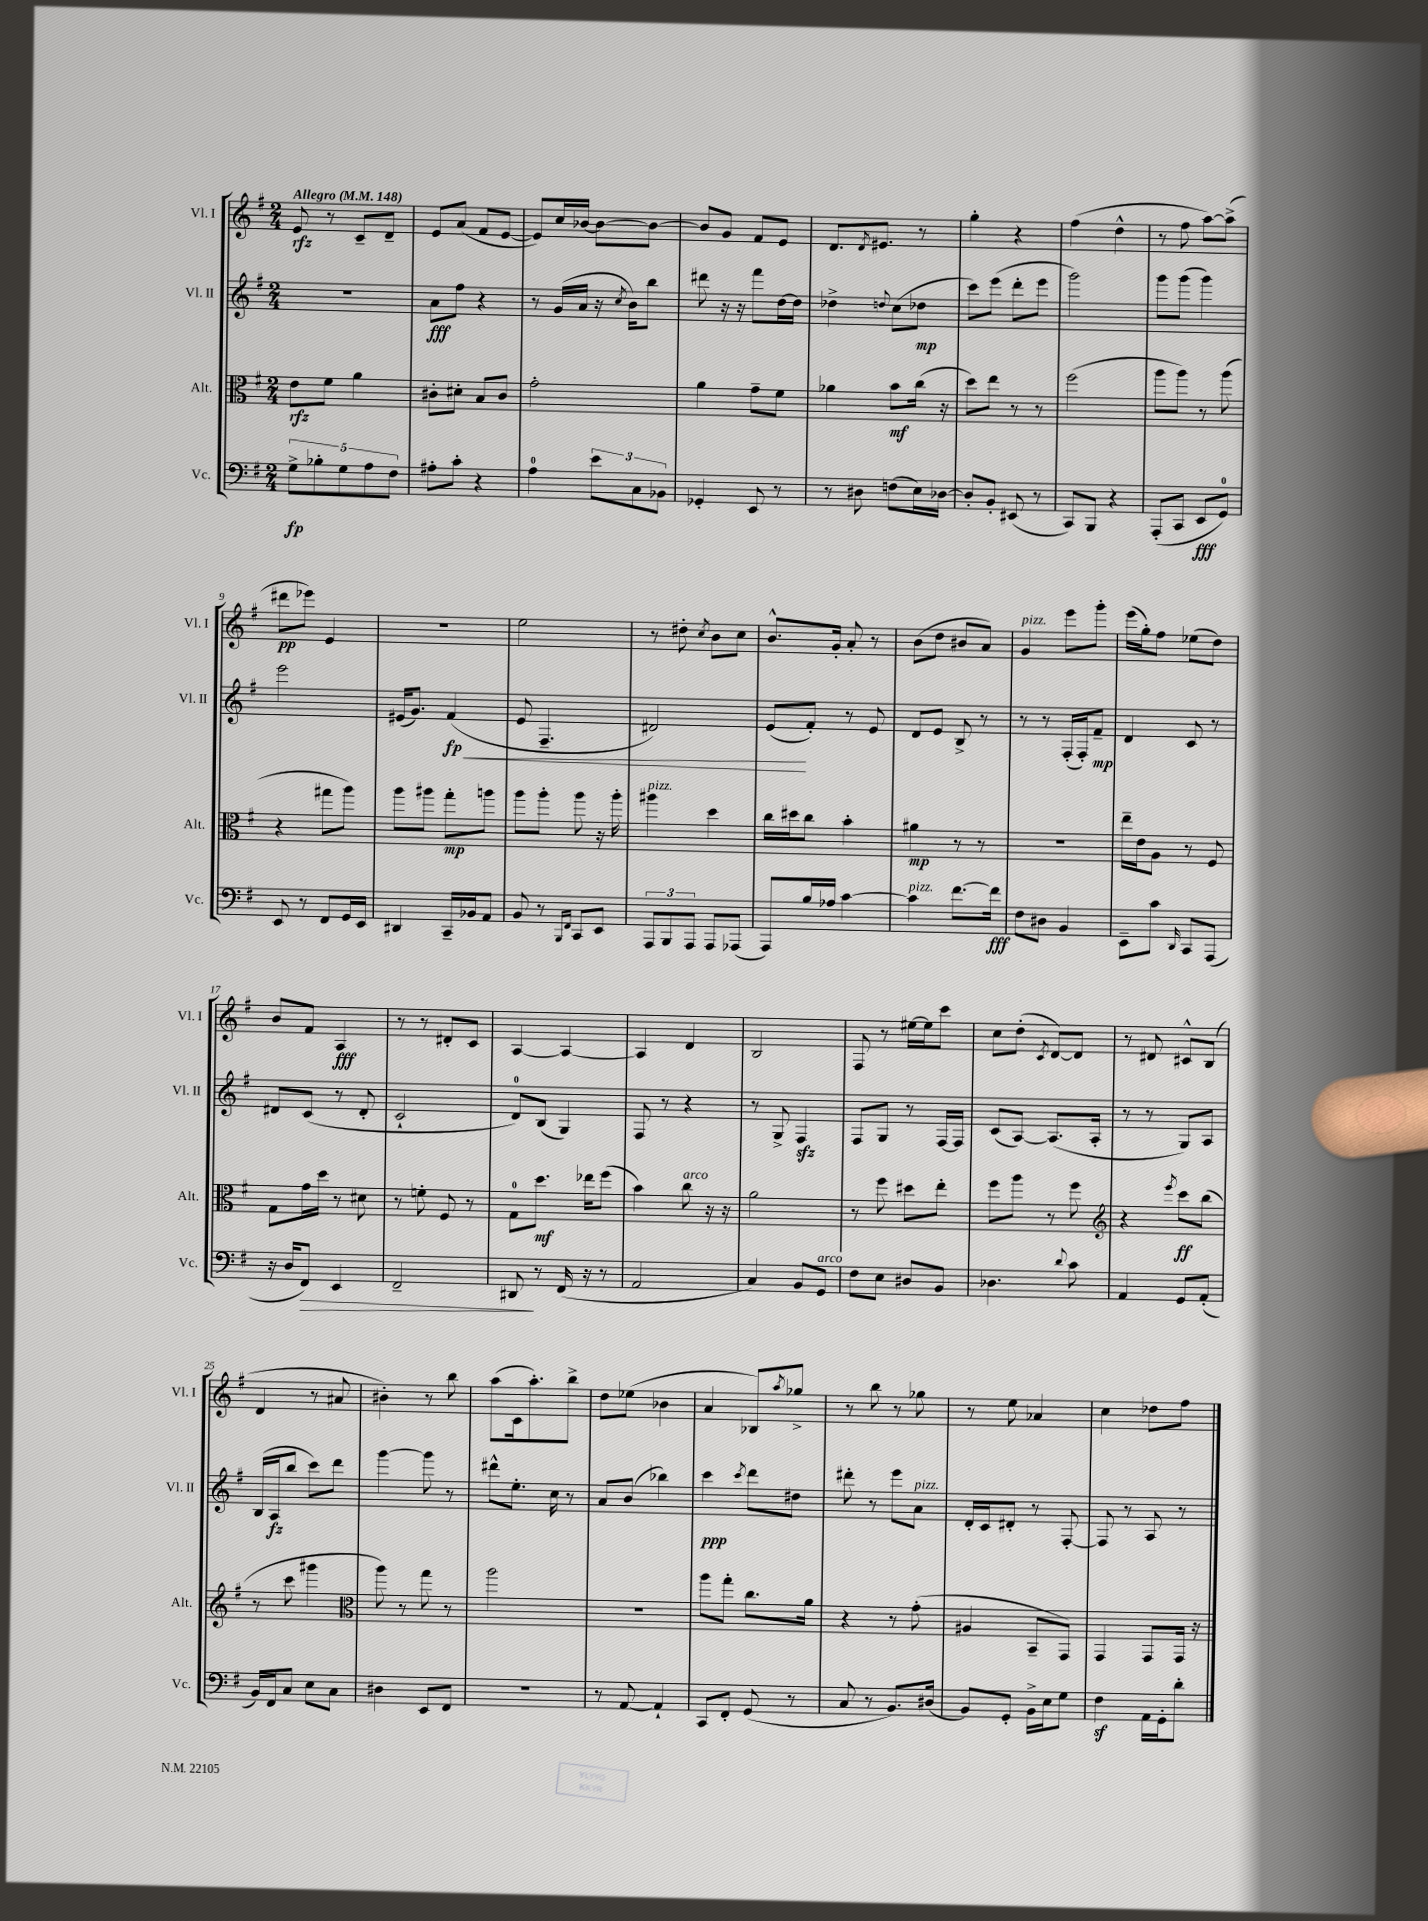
<<
\new StaffGroup <<
\new Staff = "s0" \with { instrumentName = "Vl. I" shortInstrumentName = "Vl. I" } {
    \clef treble \key g \major \numericTimeSignature \time 2/4 \tempo "Allegro" 4 = 148
    e'8\rfz r8 c'8-- d'8-- |
    e'8 a'8( fis'8 e'8~ |
    e'8) c''16 bes'16~ bes'8~ bes'8~ |
    bes'8 g'8 fis'8 e'8 |
    d'8. \acciaccatura { d'8 } eis'8. r8 |
    g''4-. r4 |
    fis''4( d''4-^ |
    r8 fis''8 a''8~) a''8->( |
    dis'''8\pp ees'''8) e'4 |
    r2 |
    e''2 |
    r8 dis''8-. \acciaccatura { c''8 } b'8 c''8 |
    b'8.-^ g'16-. a'8-. r8 |
    b'8( d''8 bis'8 a'8) |
    g'4^\markup { \italic "pizz." } e'''8 g'''8-. |
    e'''16( g''16-.) fis''8 ees''8( d''8) |
    b'8 fis'8 a4\fff |
    r8 r8 dis'8-. c'8 |
    a4~ a4~ |
    a4 d'4 |
    b2 |
    fis8 r8 eis''16~ eis''16 c'''8 |
    c''8 d''8-.( \acciaccatura { c'8 } d'8~) d'8 |
    r8 dis'8 cis'8-^ b8( |
    d'4 r8 ais'8 |
    bis'4-.) r8 b''8 |
    a''8( c'16 a''8.-.) b''8-> |
    d''8 ees''8( bes'4 |
    a'4 bes8) \acciaccatura { a''8 } ges''8-> |
    r8 b''8 r8 ges''8 |
    r8 e''8 aes'4 |
    c''4 des''8 fis''8 \bar "|." |
}
\new Staff = "s1" \with { instrumentName = "Vl. II" shortInstrumentName = "Vl. II" } {
    \clef treble \key g \major \numericTimeSignature \time 2/4
    r2 |
    a'8\fff fis''8 r4 |
    r8 g'16( a'16 r16 \acciaccatura { c''8 } b'16) b''8 |
    dis'''8 r16 r16 fis'''8 d''16~ d''16 |
    des''4-> \appoggiatura { d''8 } c''8( des''8\mp |
    c'''8) e'''8( d'''8-. e'''8 |
    g'''2) |
    g'''8 g'''8( g'''4) |
    e'''2 |
    eis'16( g'8.) fis'4\fp\<( |
    e'8 fis4.-- |
    dis'2) |
    e'8\!( fis'8-.) r8 e'8 |
    d'8 e'8 b8-> r8 |
    r8 r8 fis16-.( fis16-.) fis'8--\mp |
    d'4 c'8 r8 |
    dis'8 c'8( r8 dis'8-. |
    c'2-! |
    d'8-0) b8( g4) |
    fis8 r8 r4 |
    r8 g8-> fis4\sfz |
    fis8 g8 r8 fis16~ fis16 |
    c'8( a8~) a8.( a16-. |
    r8 r8 g8) a8 |
    b16( a16\fz b''8 c'''8) d'''8 |
    g'''4~ g'''8 r8 |
    dis'''8-^ e''8.-. c''16 r8 |
    a'8 b'8( bes''4) |
    c'''4\ppp \acciaccatura { c'''8 } d'''8 dis''8 |
    dis'''8-. r8 e'''8 a'8^\markup { \italic "pizz." } |
    d'16-. c'16 dis'8-. r8 fis8~-. |
    fis8 r8 a8 r8 \bar "|." |
}
\new Staff = "s2" \with { instrumentName = "Alt." shortInstrumentName = "Alt." } {
    \clef alto \key g \major \numericTimeSignature \time 2/4
    e'8\rfz fis'8 a'4 |
    cis'8-. dis'8-. b8 cis'8 |
    g'2-. |
    a'4 g'8-- fis'8 |
    aes'4 b'8\mf c''16( r16 |
    d''8) e''8 r8 r8 |
    fis''2( |
    a''8 a''8) r8 a''8( |
    r4 gis''8 a''8) |
    a''8 ais''8 g''8-.\mp a''8 |
    a''8 a''8-. a''8 r16 a''16-. |
    ais''4^\markup { \italic "pizz." } d''4 |
    c''16 dis''16 c''8 b'4-. |
    ais'4\mp r8 r8 |
    R2 |
    e''16-- e'16 a8 r8 fis8 |
    g8 g'16 d''16 r8 dis'8 |
    r8 f'8-. fis8 r8 |
    g8-0 d''8.\mf ees''16 fis''8( |
    b'4) c''8^\markup { \italic "arco" } r16 r16 |
    a'2 |
    r8 fis''8 dis''8 e''8-. |
    fis''8 a''8 r8 fis''8 |
    \clef treble r4 \acciaccatura { e'''8 } c'''8\ff b''8( |
    r8 c'''8 gis'''4 |
    \clef alto a''8) r8 g''8 r8 |
    a''2 |
    r2 |
    a''8 g''8-. c''8. a'16 |
    r4 r8 g'8-.( |
    ais4 b,8-- g,8) |
    g,4 g,8 g,16 r16 \bar "|." |
}
\new Staff = "s3" \with { instrumentName = "Vc." shortInstrumentName = "Vc." } {
    \clef bass \key g \major \numericTimeSignature \time 2/4
    \tuplet 5/4 { g8->\fp bes8-. g8 a8 fis8 } |
    ais8-. c'8-. r4 |
    a4-0 \tuplet 3/2 { e'8 c8 bes,8 } |
    ges,4-. e,8 r8 |
    r8 dis8 f8( e16) des16~ |
    des8-. b,8-. eis,8( r8 |
    c,8) b,,8 r4 |
    a,,8-.( c,8 e,8\fff g,8-0) |
    e,8 r8 fis,8 g,16 e,16 |
    dis,4 c,16-- bes,16 a,8 |
    b,8 r8 \grace { b,,16 fis,16 } c,8 e,8 |
    \tuplet 3/2 { a,,8 b,,8 a,,8 } a,,8 aes,,8( |
    a,,8) b16 aes16 c'4~ |
    c'4^\markup { \italic "pizz." } fis'8.~ fis'16\fff |
    fis8 dis8 b,4 |
    e,8-- c'8 \grace { d,16 } c,8 a,,8( |
    r16 d16 fis,8\>) e,4 |
    fis,2-- |
    dis,8\! r8 fis,16( r16 r8 |
    a,2 |
    c4) b,8 g,8^\markup { \italic "arco" } |
    fis8 e8 dis8 b,8 |
    des4. \appoggiatura { d'8 } c'8 |
    a,4 g,8 a,8-.( |
    b,16) fis,16 c8 e8 c8 |
    dis4 e,8 fis,8 |
    r2 |
    r8 a,8~ a,4-! |
    c,8 fis,8-. g,8( r8 |
    c8 r8 b,8.) dis16( |
    b,8) g,8-. b,16-> e16 g8 |
    fis4\sf a,16 g,16-. d'8-. \bar "|." |
}
>>
>>
